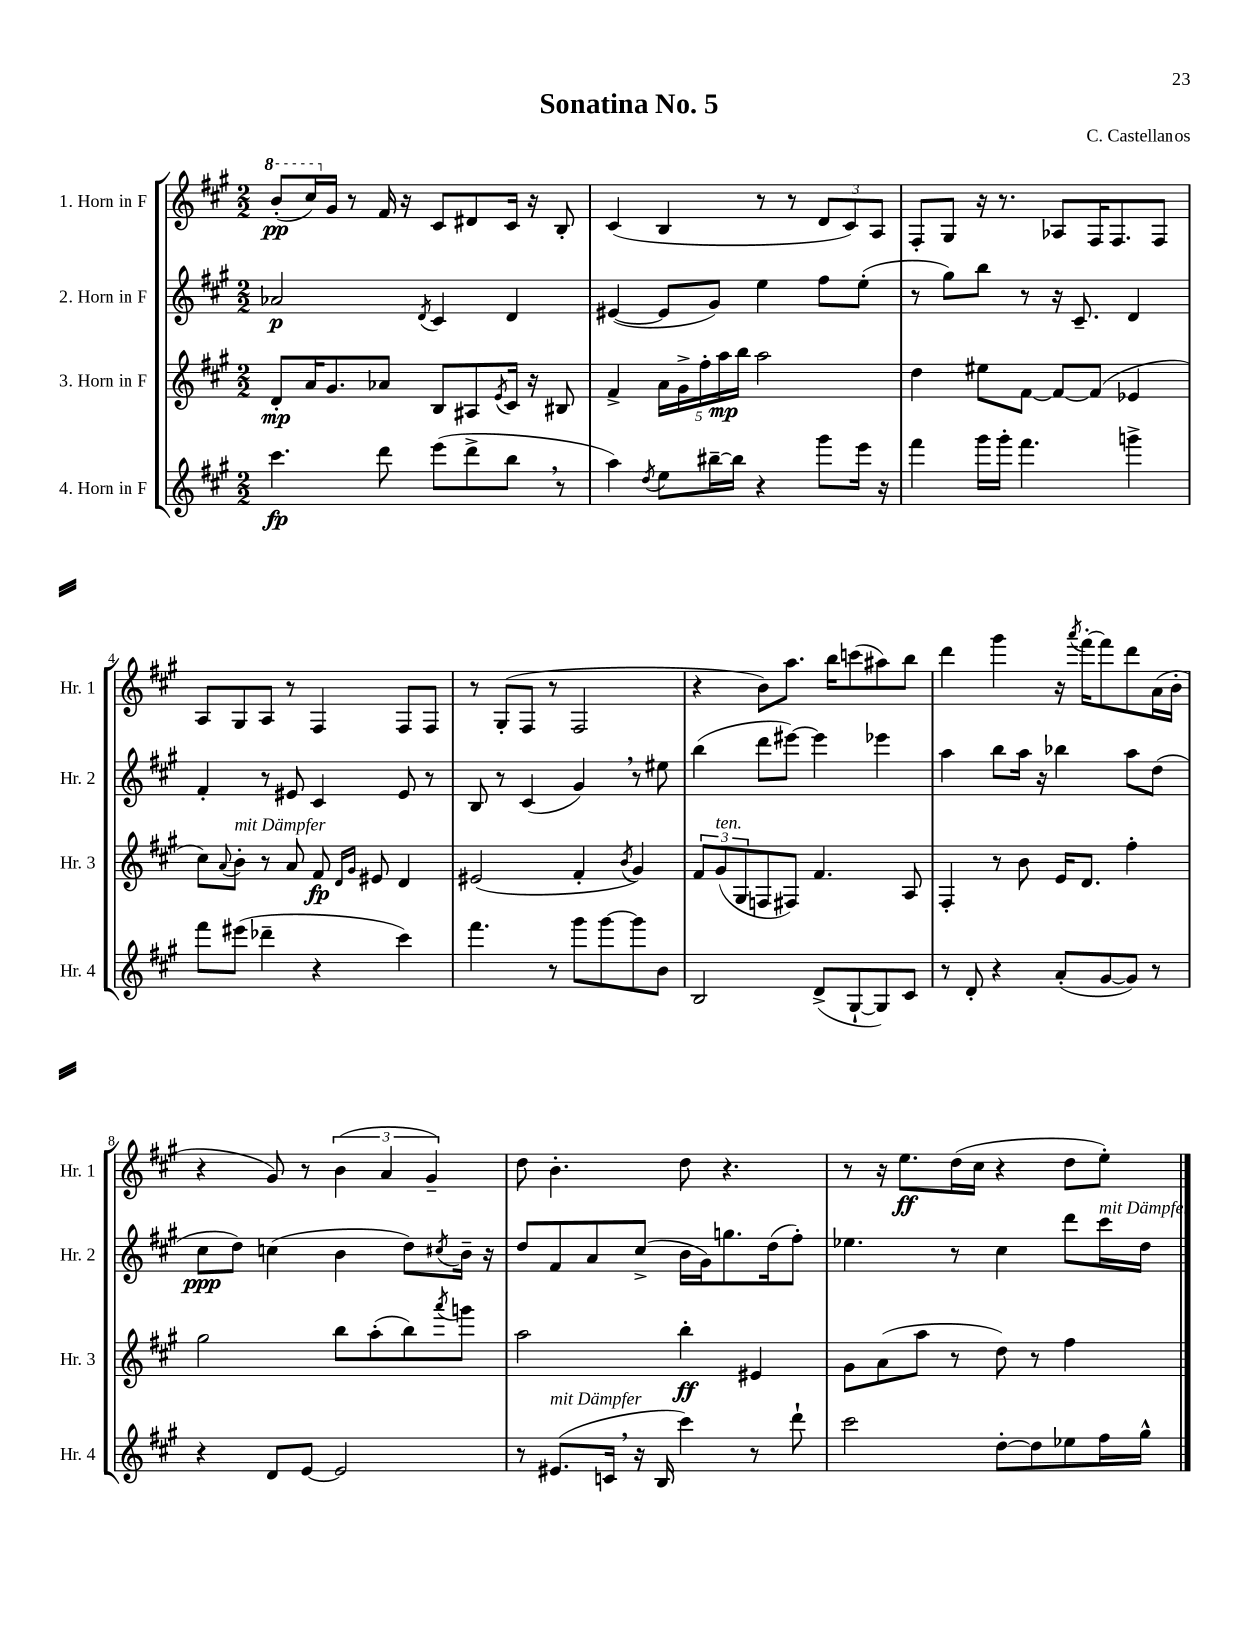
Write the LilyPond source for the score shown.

\header { title = "Sonatina No. 5" composer = "C. Castellanos" }
<<
\new StaffGroup <<
\new Staff = "s0" \with { instrumentName = "1. Horn in F" shortInstrumentName = "Hr. 1" } {
    \clef treble \key a \major \numericTimeSignature \time 2/2
    \ottava #1 b''8-.\pp( cis'''16) \ottava #0 gis'16 r8 fis'16 r16 cis'8 dis'8 cis'16 r16 b8-. |
    cis'4( b4 r8 r8 \tuplet 3/2 { d'8 cis'8) a8 } |
    fis8-. gis8 r16 r8. aes8 fis16 fis8. fis8 |
    a8 gis8 a8 r8 fis4 fis8 fis8 |
    r8 gis8-.( fis8 r8 fis2 |
    r4 b'8) a''8. b''16 c'''8( ais''8) b''8 |
    d'''4 gis'''4 r16 \acciaccatura { a'''8 } fis'''16~-. fis'''8 d'''8 a'16( b'16-. |
    r4 gis'8) r8 \tuplet 3/2 { b'4( a'4 gis'4--) } |
    d''8 b'4.-. d''8 r4. |
    r8 r16 e''8.\ff d''16( cis''16 r4 d''8 e''8-.) \bar "|." |
}
\new Staff = "s1" \with { instrumentName = "2. Horn in F" shortInstrumentName = "Hr. 2" } {
    \clef treble \key a \major \numericTimeSignature \time 2/2
    aes'2\p \acciaccatura { d'8 } cis'4 d'4 |
    eis'4~( eis'8 gis'8) e''4 fis''8 e''8-.( |
    r8 gis''8) b''8 r8 r16 cis'8.-- d'4 |
    fis'4-. r8 eis'8 cis'4 eis'8 r8 |
    b8 r8 cis'4( gis'4) \breathe r8 eis''8 |
    b''4( d'''8 eis'''8~) eis'''4 ees'''4 |
    a''4 b''8 a''16 r16 bes''4 a''8 d''8( |
    cis''8\ppp d''8) c''4( b'4 d''8) \acciaccatura { cis''8 } b'16-- r16 |
    d''8 fis'8 a'8 cis''8->( b'16 gis'16) g''8. d''16( fis''8-.) |
    ees''4. r8 cis''4 d'''8 cis'''16^\markup { \italic "mit Dämpfer" } d''16 \bar "|." |
}
\new Staff = "s2" \with { instrumentName = "3. Horn in F" shortInstrumentName = "Hr. 3" } {
    \clef treble \key a \major \numericTimeSignature \time 2/2
    d'8-.\mp a'16 gis'8. aes'8 b8 ais8 \acciaccatura { e'8 } cis'16 r16 bis8 |
    fis'4-> \tuplet 5/4 { a'16 gis'16-> fis''16-. a''16\mp b''16 } a''2 |
    d''4 eis''8 fis'8~ fis'8~ fis'8( ees'4 |
    cis''8) \appoggiatura { a'8 } b'8-.^\markup { \italic "mit Dämpfer" } r8 a'8 fis'8\fp \grace { d'16 gis'16 } eis'8 d'4 |
    eis'2( fis'4-. \acciaccatura { b'8 } gis'4) |
    \tuplet 3/2 { fis'8 gis'8^\markup { \italic "ten." }( gis8 } f8 fis8) fis'4. a8 |
    fis4-. r8 b'8 e'16 d'8. fis''4-. |
    gis''2 b''8 a''8-.( b''8) \acciaccatura { a'''8 } g'''8 |
    a''2 b''4-.\ff eis'4 |
    gis'8 a'8( a''8 r8 d''8) r8 fis''4 \bar "|." |
}
\new Staff = "s3" \with { instrumentName = "4. Horn in F" shortInstrumentName = "Hr. 4" } {
    \clef treble \key a \major \numericTimeSignature \time 2/2
    cis'''4.\fp d'''8 e'''8( d'''8-> b''8 \breathe r8 |
    a''4) \acciaccatura { d''8 } e''8 bis''16~-- bis''16 r4 gis'''8 e'''16 r16 |
    fis'''4 gis'''16 gis'''16-. fis'''4. g'''4-> |
    fis'''8 eis'''8( des'''4-- r4 cis'''4) |
    fis'''4. r8 gis'''8 gis'''8~ gis'''8 b'8 |
    b2 d'8->( gis8~-! gis8) cis'8 |
    r8 d'8-. r4 a'8-.( gis'8~ gis'8) r8 |
    r4 d'8 e'8~ e'2 |
    r8 eis'8.^\markup { \italic "mit Dämpfer" }( c'16 \breathe r16 b16 cis'''4) r8 d'''8-! |
    cis'''2 d''8~-. d''8 ees''8 fis''16 gis''16-^ \bar "|." |
}
>>
>>
